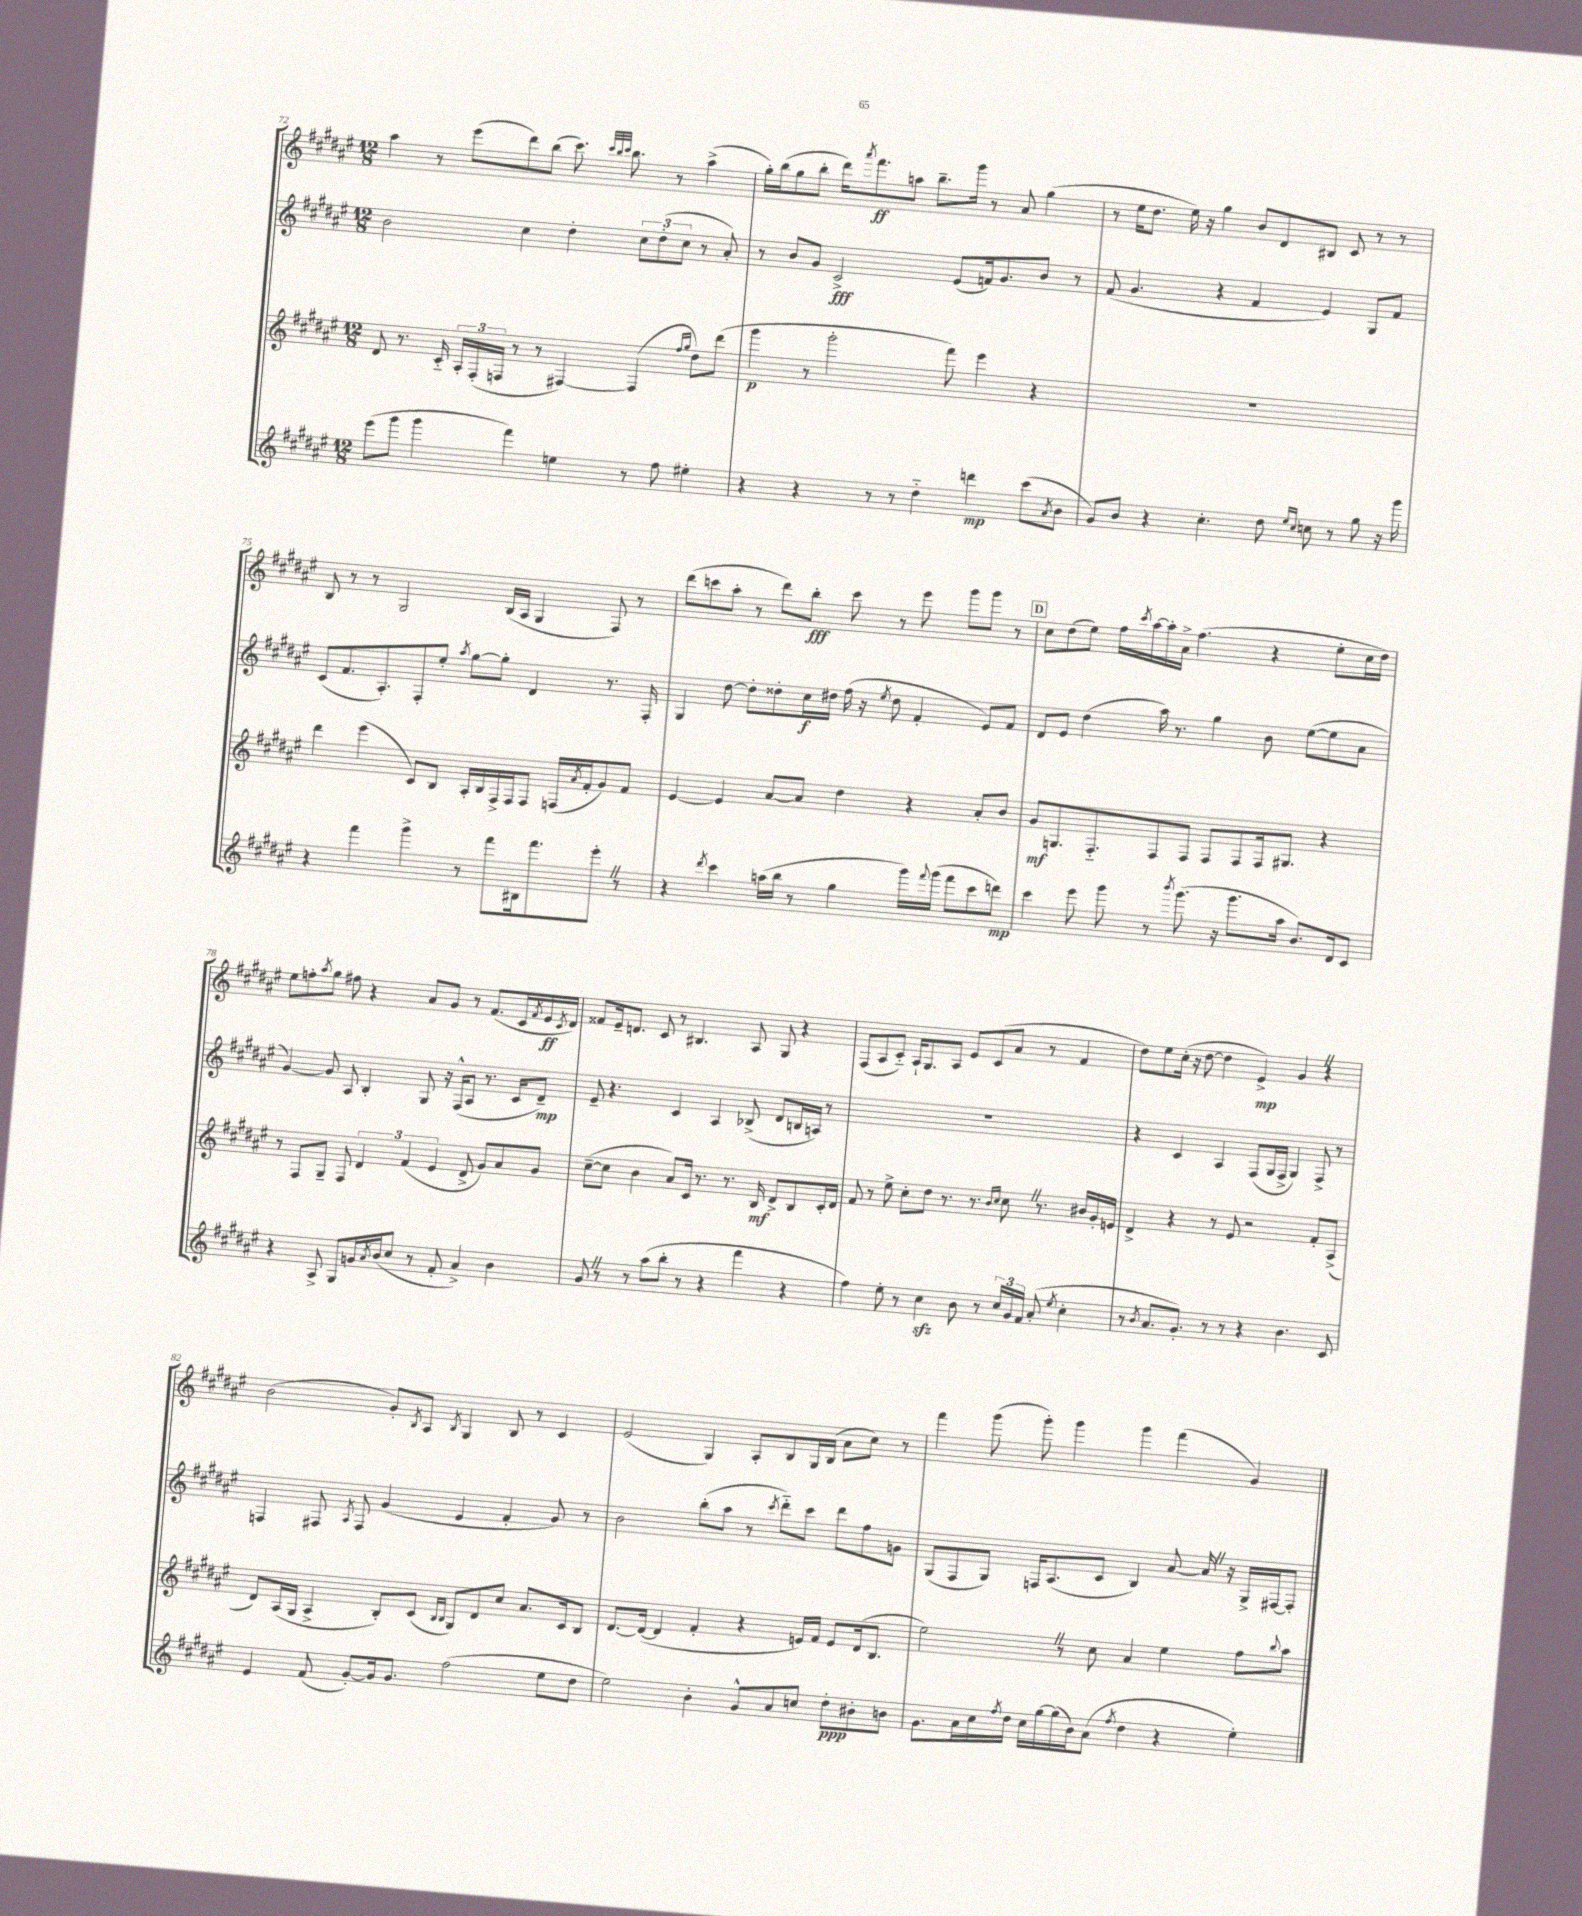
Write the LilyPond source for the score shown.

<<
\new StaffGroup <<
\new Staff = "s0" {
    \clef treble \key fis \major \numericTimeSignature \time 12/8
    ais''4 r8 eis'''8( dis'''8) b''8( cis'''8.) \grace { cis'''32 b''32 cis'''32 } b''8. r8 ais''4->( |
    gis''16-.) b''16( gis''8 b''8-. dis'''16) \acciaccatura { ais'''8 } fis'''8.\ff a''8 b''8.-- gis'''16 r8 ais'8 gis''4( |
    r8 eis''16 dis''8. eis''16) r16 gis''4 b'8 dis'8 bis8 cis'8 r8 r8 |
    b8 r8 r8 gis2 b16( ais16 gis4 fis8) r8 |
    dis'''8( c'''8 ais''8-. r8 dis'''8) b''8-.\fff c'''8 r8 eis'''8 gis'''8 gis'''8 r8 |
    \mark \markup { \box "D" } cis''8 dis''8( eis''8) fis''16 \acciaccatura { cis'''8 } ais''16~ ais''16-. ais'16-> fis''4.( r4 eis''8-. cis''16 dis''16) |
    eis''8 f''8-. \acciaccatura { ais''8 } gis''8 fis''8 r4 ais'8 gis'8 r8 fis'8.( cis'16 \acciaccatura { fis'8 } eis'16\ff \acciaccatura { cis'8 } dis'16) |
    fisis'8 eis'16-- d'8. cis'8 r8 bis4. ais8 gis8 r4 |
    fis8( ais8 cis'8-_) ais16-! gis8. ais8 eis'8 cis'8( ais'8 r8 fis'4 |
    dis''8) eis''8 cis''16-.( r16 dis''8~ dis''4 eis'4->\mp) gis'4 \once \override BreathingSign.text = \markup { \musicglyph "scripts.caesura.straight" } \breathe r4 |
    b'2( gis'8-.) \acciaccatura { b8 } ais8 \acciaccatura { b8 } gis4 b8 r8 cis'4 |
    eis'2( gis4) ais8-. b8 gis16 b16( ais'8 cis''8) r8 |
    fis'''4 gis'''8( gis'''8-.) gis'''4 gis'''4 fis'''4( gis'4) \bar "|." |
}
\new Staff = "s1" {
    \clef treble \key fis \major \numericTimeSignature \time 12/8
    b'2 cis''4 dis''4-. \tuplet 3/2 { cis''8 dis''8-.( cis''8 } r8 ais'8-.) |
    r8 b'8 gis'8 cis'2->\fff eis'8( f'16) gis'8. b'8 r8 |
    fis'8( gis'4. r4 fis'4 eis'4) gis8 fis'8 |
    cis'8( fis'8. ais8.-.) fis8-. eis''8-. \acciaccatura { ais''8 } gis''8~ gis''8-. dis'4 r8. fis16-. |
    gis4 dis''8~ dis''8-. disis''8-. cis''16\f dis''16 fis''16( r16 \acciaccatura { eis''8 } dis''8 fis'4-. eis'8) fis'8 |
    \mark \markup { \box "D" } dis'8 eis'8 dis''4( ais''16) r8. gis''4 b'8 eis''8~( eis''8 ais'8 |
    gis'4~) gis'8 ais8 b4-. gis8 r16 fis16-^( ais8 r8. cis'16 dis'8--\mp) |
    eis'8-- r4. cis'4 ais4 bes8->( dis'8 b16 a16) r8 |
    R1. |
    r4 cis'4 ais4 fis8( gis16 fis16-> gis4) fis8-> r8 |
    f4 fis8 \acciaccatura { ais8 } fis8 gis'4( eis'4 fis'4-. gis'8) r8 |
    b'2 b''8-.( ais''8 r8 \acciaccatura { cis'''8 } dis'''8-_) cis'''8 dis'''8 fis''8 g'8 |
    gis8( fis8 gis8) f16 ais8.( cis'8 b4) ais'8~ ais'16 \once \override BreathingSign.text = \markup { \musicglyph "scripts.caesura.straight" } \breathe r16 gis16-> fis16~ fis8-. \bar "|." |
}
\new Staff = "s2" {
    \clef treble \key fis \major \numericTimeSignature \time 12/8
    dis'8 r8. cis'16-_ \tuplet 3/2 { ais16-. fis16-.( f16 } r8 r8 fis4~) fis4( \grace { fis''16 gis''16 } dis''8) dis'''8( |
    gis'''4\p r8 gis'''2-. fis'''8) eis'''4 r4 |
    R1. |
    dis'''4 eis'''4( cis'8) b8 ais16-. b16 fis16-> fis16 fis8 f16( \acciaccatura { ais'8 } fis'16-. gis'8) fis'8 |
    eis'4~ eis'4 ais'8~ ais'8 dis''4 r4 ais'8-. b'8 |
    \mark \markup { \box "D" } gis'8\mf g8. fis8.-_ fis8 fis8 fis8 fis8 fis16 gis8. r4 |
    r8 fis8 gis8-- fis8 \tuplet 3/2 { dis'4 fis'4( eis'4 } dis'8-> gis'8) ais'8 gis'8 |
    cis''8~--( cis''8 b'4 ais'8) cis'16 r8. r8. b16\mf dis'8-> b8 cis'16-. dis'16 |
    fis'8 r8 eis''8-> cis''8-. dis''8 r8. r8. \grace { b'16 cis''16 } cis''8 \once \override BreathingSign.text = \markup { \musicglyph "scripts.caesura.straight" } \breathe r8. bis'16 gis'16-. e'16 |
    dis'4-> r4 r8 eis'8 r2 fis'8-. ais8->( |
    dis'8) ais16( gis16 ais4-> b8-.) cis'8( \grace { b16 b16 } gis8) dis'8 cis''8 ais'8. cis'16 b8 |
    dis'8.~ dis'16~( dis'4 fis'4-. r4 e'16) fis'16 e'8 dis'16( b8. |
    eis''2) \once \override BreathingSign.text = \markup { \musicglyph "scripts.caesura.straight" } \breathe r8 cis''8 ais'4 eis''4 fis''8 \appoggiatura { b''8 } ais''8 \bar "|." |
}
\new Staff = "s3" {
    \clef treble \key fis \major \numericTimeSignature \time 12/8
    eis'''8( gis'''8 gis'''4 fis'''4) e''4 r8 fis''8 eis''4-. |
    r4 r4 r8 r8 dis''4-_ d'''4\mp cis'''8( \acciaccatura { ais'8 } b'8 |
    gis'8) b'8 r4 cis''4.-. dis''8 \grace { eis''16 cis''16 } c''8 r8 gis''8 r16 gis'''16 |
    r4 fis'''4 gis'''4-> r8 fis'''8 bis16 fis'''8. eis'''8-. \once \override BreathingSign.text = \markup { \musicglyph "scripts.caesura.straight" } \breathe r8 |
    r4 \acciaccatura { dis'''8 } cis'''4 a''16( b''16 r8 gis''4 gis'''16) \appoggiatura { fis'''8 } gis'''16( fis'''8 cis'''8 d'''8\mp) |
    \mark \markup { \box "D" } cis'''4 eis'''8 gis'''8 r8 \acciaccatura { b'''8 } gis'''8.( r16 gis'''8. ais''16 b'8.) dis'16 cis'8 |
    r4 ais8-> gis8 g'16 \acciaccatura { ais'8 } b'16( cis''8 r8 fis'8-. ais'4->) b'4 |
    gis'8 \once \override BreathingSign.text = \markup { \musicglyph "scripts.caesura.straight" } \breathe r8 r8 ais''8( b''8-. r8 r4 fis'''4 r4 |
    fis''4) eis''8-. r8 cis''4\sfz b'8 r8 \tuplet 3/2 { cis''16 gis'16 fis'16 } ais'8-.( \acciaccatura { eis''8 } cis''4-. |
    r8 \acciaccatura { b'8 } ais'8. gis'8.-.) r8 r8 r4 b'4. cis'8 |
    eis'4 fis'8( gis'8~-.) gis'16 gis'8. fis''2( eis''8 dis''8 |
    eis''2) b'4-. gis'8-^ ais'8 c''8 dis''8-.\ppp bis'8-. b'8 |
    gis'8. ais'16 cis''16 \acciaccatura { fis''8 } dis''16 cis''16 gis''16~ gis''16( b'16) ais'8( \acciaccatura { fis''8 } dis''4 r4 eis''4-.) \bar "|." |
}
>>
>>
\layout { \context { \Score currentBarNumber = #72 } }
